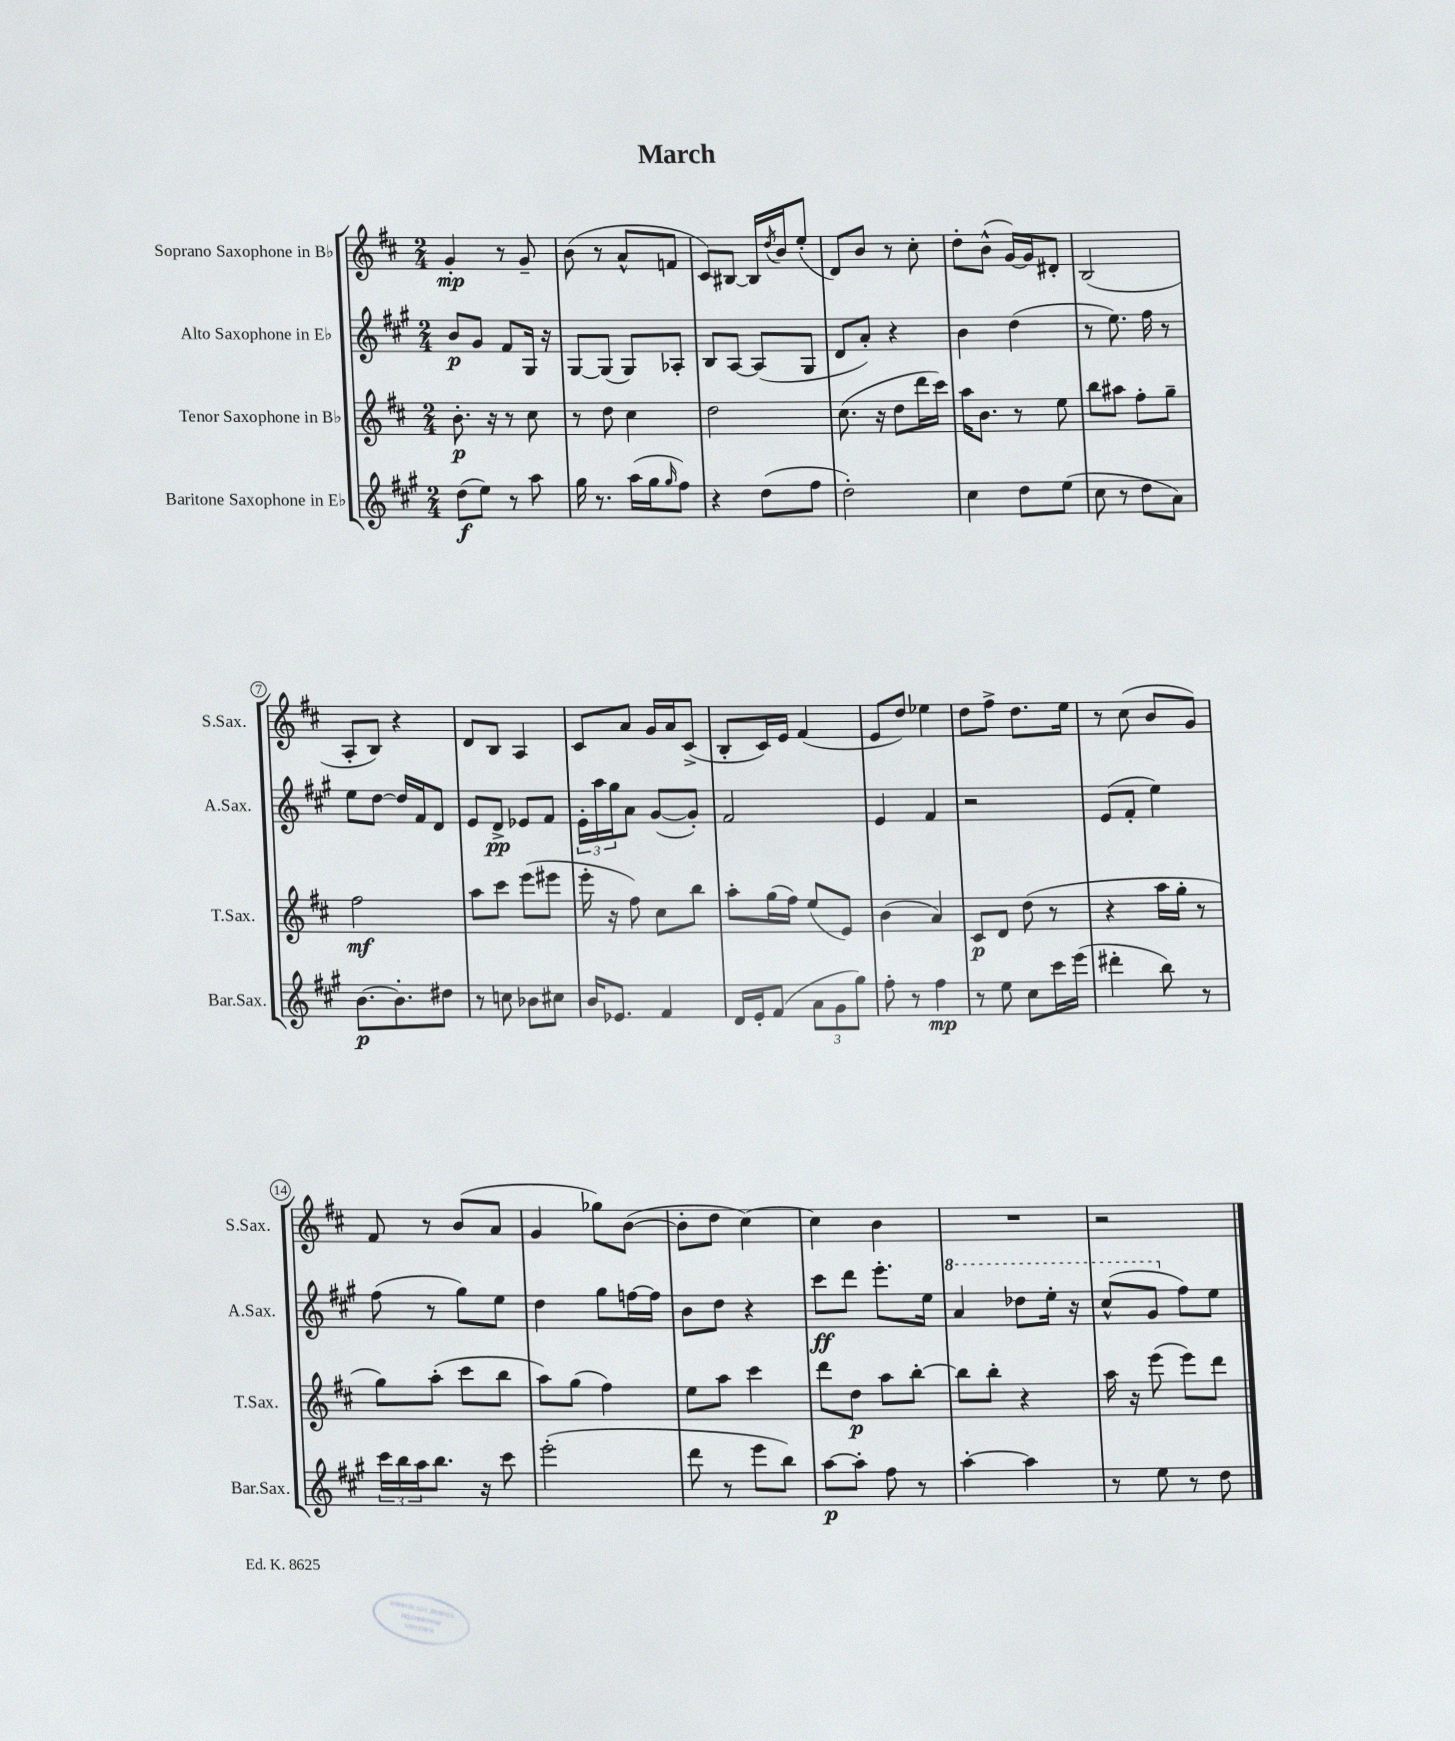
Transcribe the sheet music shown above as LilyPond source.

\header { title = "March" }
<<
\new StaffGroup <<
\new Staff = "s0" \with { instrumentName = "Soprano Saxophone in Bb" shortInstrumentName = "S.Sax." } {
    \clef treble \key d \major \numericTimeSignature \time 2/4
    g'4-.\mp r8 g'8-- |
    b'8( r8 a'8-^ f'8 |
    cis'8) bis8~ bis16 \acciaccatura { d''8 } b'16 e''8-.( |
    d'8) b'8 r8 cis''8-. |
    d''8-. b'8-^( g'16~) g'16 dis'8-. |
    b2( |
    a8-. b8) r4 |
    d'8 b8 a4 |
    cis'8 a'8 g'16 a'16 cis'8->( |
    b8-. cis'16) e'16 fis'4( |
    e'8 d''8) ees''4 |
    d''8 fis''8-> d''8. e''16 |
    r8 cis''8( b'8 g'8) |
    fis'8 r8 b'8( a'8 |
    g'4 ges''8) b'8~( |
    b'8-. d''8 cis''4~) |
    cis''4 b'4 |
    R2 |
    r2 \bar "|." |
}
\new Staff = "s1" \with { instrumentName = "Alto Saxophone in Eb" shortInstrumentName = "A.Sax." } {
    \clef treble \key a \major \numericTimeSignature \time 2/4
    b'8\p gis'8 fis'8 gis16 r16 |
    gis8~ gis8( gis8) aes8-. |
    b8 a8~ a8( gis8 |
    d'8 a'8-.) r4 |
    b'4 d''4( |
    r8 e''8.) fis''16 r8 |
    e''8 d''8~ d''16 fis'16 d'8 |
    e'8 d'8->\pp ees'8 fis'8 |
    \tuplet 3/2 { e'16-. a''16 gis''16 } a'8 gis'8~( gis'8-.) |
    fis'2 |
    e'4 fis'4 |
    r2 |
    e'8( fis'8-. e''4) |
    fis''8( r8 gis''8) e''8 |
    d''4 gis''8 f''16~ f''16 |
    b'8 d''8 r4 |
    cis'''8\ff d'''8 e'''8.-. e''16 |
    \ottava #1 a''4 des'''8 e'''16-. r16 |
    cis'''8-^( gis''8 \ottava #0 fis''8) e''8 \bar "|." |
}
\new Staff = "s2" \with { instrumentName = "Tenor Saxophone in Bb" shortInstrumentName = "T.Sax." } {
    \clef treble \key d \major \numericTimeSignature \time 2/4
    b'8.-.\p r16 r8 cis''8 |
    r8 d''8 cis''4 |
    d''2 |
    cis''8.( r16 d''8 d'''16 cis'''16) |
    a''16 b'8. r8 e''8 |
    b''8 ais''8 fis''8-. g''8-- |
    fis''2\mf |
    a''8 cis'''8 e'''8( eis'''8 |
    e'''16-. r16 fis''8) cis''8 b''8 |
    a''8-. g''16( fis''16) e''8( e'8) |
    b'4( a'4) |
    cis'8\p d'8 d''8( r8 |
    r4 a''16 g''16-. r8 |
    g''8) a''8-.( cis'''8 b''8 |
    a''8) g''8( fis''4) |
    e''8 a''8 cis'''4 |
    d'''8 d''8\p a''8 b''8~-. |
    b''8 b''8-. r4 |
    a''16 r16 e'''8( e'''8) d'''8 \bar "|." |
}
\new Staff = "s3" \with { instrumentName = "Baritone Saxophone in Eb" shortInstrumentName = "Bar.Sax." } {
    \clef treble \key a \major \numericTimeSignature \time 2/4
    d''8\f( e''8) r8 a''8 |
    gis''16 r8. a''16( gis''16 \grace { gis''16 } fis''8) |
    r4 d''8( fis''8 |
    d''2-.) |
    cis''4 d''8 e''8( |
    cis''8 r8 d''8 a'8) |
    b'8.~\p b'8.-. dis''8 |
    r8 c''8 bes'8 cis''8 |
    b'16 ees'8. fis'4 |
    d'16 e'16-. fis'8( \tuplet 3/2 { a'8 gis'8 gis''8) } |
    fis''8-. r8 fis''4\mp |
    r8 e''8 cis''8 cis'''16 e'''16( |
    dis'''4-. b''8) r8 |
    \tuplet 3/2 { cis'''16 b''16 a''16 } b''8. r16 cis'''8 |
    e'''2-.( |
    d'''8 r8 e'''8 b''8) |
    a''8~\p a''8-. fis''8 r8 |
    a''4~-. a''4 |
    r8 e''8 r8 d''8 \bar "|." |
}
>>
>>
\layout { \context { \Score \override BarNumber.stencil = #(make-stencil-circler 0.1 0.3 ly:text-interface::print) } }
